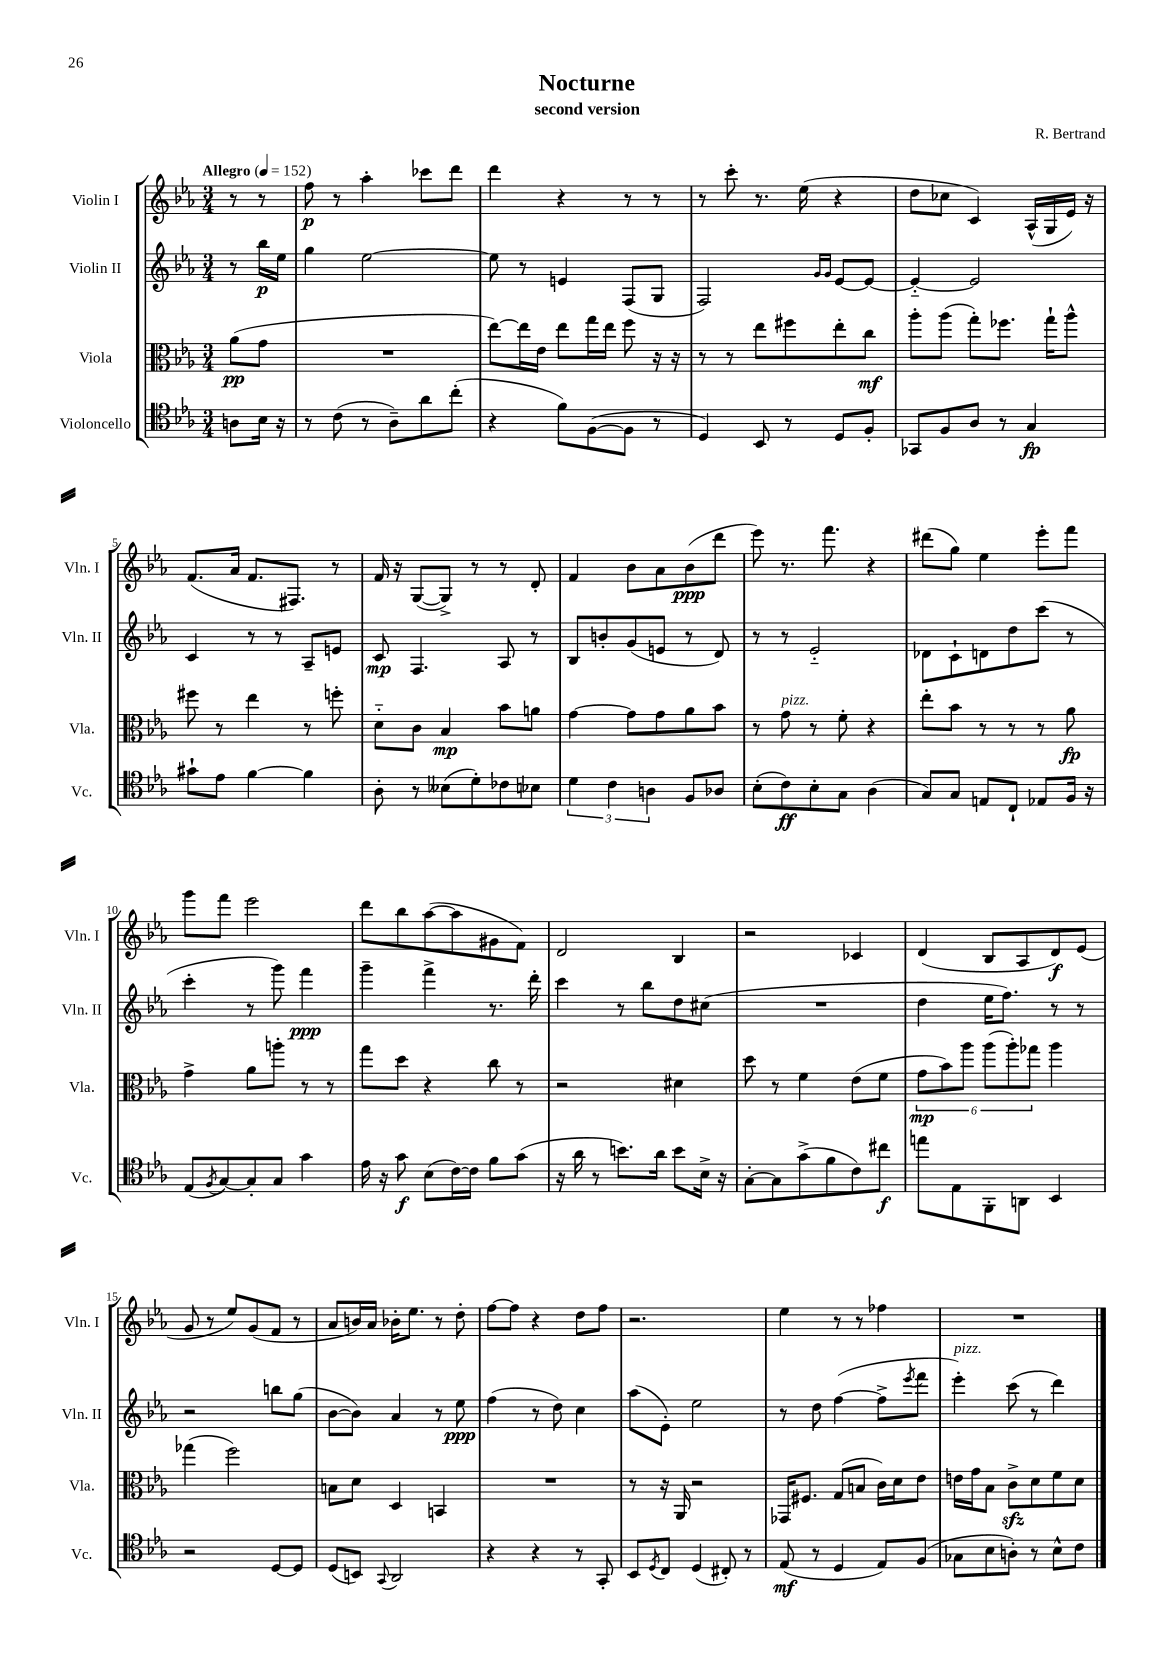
\header { title = "Nocturne" composer = "R. Bertrand" subtitle = "second version" }
<<
\new StaffGroup <<
\new Staff = "s0" \with { instrumentName = "Violin I" shortInstrumentName = "Vln. I" } {
    \clef treble \key ees \major \numericTimeSignature \time 3/4 \partial 4 \tempo "Allegro" 4 = 152
    r8 r8 |
    f''8\p r8 aes''4-. ces'''8 d'''8 |
    d'''4 r4 r8 r8 |
    r8 c'''8-. r8. ees''16( r4 |
    d''8 ces''8 c'4) aes16-^( g16 ees'16) r16 |
    f'8.( aes'16 f'8. fis8.) r8 |
    f'16 r16 g8~( g8->) r8 r8 d'8-. |
    f'4 bes'8 aes'8 bes'8\ppp( d'''8 |
    ees'''8) r8. f'''8. r4 |
    dis'''8( g''8) ees''4 ees'''8-. f'''8 |
    g'''8 f'''8 ees'''2 |
    d'''8 bes''8 aes''8~( aes''8 gis'8 f'8) |
    d'2 bes4 |
    r2 ces'4 |
    d'4( bes8 aes8 d'8\f) ees'8( |
    g'8 r8 ees''8) g'8( f'8 r8 |
    aes'8 b'16) aes'16 bes'16-. ees''8. r8 d''8-. |
    f''8~ f''8 r4 d''8 f''8 |
    r2. |
    ees''4 r8 r8 fes''4 |
    R2. \bar "|." |
}
\new Staff = "s1" \with { instrumentName = "Violin II" shortInstrumentName = "Vln. II" } {
    \clef treble \key ees \major \numericTimeSignature \time 3/4 \partial 4
    r8 bes''16\p ees''16 |
    g''4 ees''2~ |
    ees''8 r8 e'4 f8( g8 |
    f2) \grace { g'16 g'16 } ees'8~ ees'8~ |
    ees'4~-_ ees'2 |
    c'4 r8 r8 aes8-- e'8 |
    c'8\mp f4. aes8 r8 |
    bes8 b'8-. g'8( e'8 r8 d'8) |
    r8 r8 ees'2-_ |
    des'8 c'8-! d'8 d''8 c'''8( r8 |
    c'''4-. r8 g'''8) f'''4\ppp |
    g'''4-- f'''4-> r8. d'''16-. |
    c'''4 r8 bes''8 d''8 cis''8( |
    R2. |
    d''4 ees''16 f''8.) r8 r8 |
    r2 b''8 g''8( |
    bes'8~ bes'8) aes'4 r8 ees''8\ppp |
    f''4( r8 d''8) c''4 |
    aes''8( ees'8-.) ees''2 |
    r8 d''8 f''4~( f''8-> \acciaccatura { ees'''8 } f'''8 |
    ees'''4-.^\markup { \italic "pizz." }) c'''8( r8 d'''4) \bar "|." |
}
\new Staff = "s2" \with { instrumentName = "Viola" shortInstrumentName = "Vla." } {
    \clef alto \key ees \major \numericTimeSignature \time 3/4 \partial 4
    aes'8\pp( g'8 |
    R2. |
    ees''8~) ees''16 ees'16 ees''8 g''16 ees''16 f''8 r16 r16 |
    r8 r8 ees''8 fis''8 ees''8-. c''8\mf |
    aes''8-. aes''8( g''8-.) fes''8. g''16-! aes''8-^ |
    fis''8 r8 ees''4 r8 f''8-. |
    d'8-_ c'8 bes4\mp bes'8 a'8 |
    g'4~ g'8 g'8 aes'8 bes'8 |
    r8 g'8^\markup { \italic "pizz." } r8 f'8-. r4 |
    ees''8-. bes'8 r8 r8 r8 aes'8\fp |
    g'4-> aes'8 a''8-. r8 r8 |
    g''8 d''8 r4 c''8 r8 |
    r2 dis'4 |
    d''8 r8 f'4 ees'8( f'8 |
    \tuplet 6/4 { g'8\mp bes'8) aes''8 aes''8( aes''8-.) ges''8 } aes''4 |
    ges''4( f''2) |
    b8 d'8 d4 b,4 |
    R2. |
    r8 r16 aes,16 r2 |
    ges,16 fis8. g8( b8 c'16) d'16 ees'8 |
    e'16 g'16 bes8 c'8->\sfz d'8 f'8 d'8 \bar "|." |
}
\new Staff = "s3" \with { instrumentName = "Violoncello" shortInstrumentName = "Vc." } {
    \clef tenor \key ees \major \numericTimeSignature \time 3/4 \partial 4
    a8 bes16 r16 |
    r8 c'8( r8 aes8--) aes'8 c''8-.( |
    r4 f'8) f8~( f8 r8 |
    d4) bes,8 r8 d8 f8-. |
    ges,8 f8 aes8 r8 g4\fp |
    gis'8-! ees'8 f'4~ f'4 |
    aes8-. r8 beses8( d'8-.) ces'8 bes8 |
    \tuplet 3/2 { d'4 c'4 a4 } f8 aes8 |
    bes8-.( c'8\ff) bes8-. g8 aes4( |
    g8) g8 e8 c8-! ees8 f16 r16 |
    ees8( \acciaccatura { f8 } g8~) g8-. g8 g'4 |
    ees'16 r16 g'8\f bes8( c'16~) c'16 f'8 g'8( |
    r16 aes'16 r8 b'8.) aes'16 b'8 bes16-> r16 |
    g8~-. g8 g'8->( f'8 c'8) cis''8\f |
    e''8 ees8 f,8-. a,8 bes,4 |
    r2 d8~ d8 |
    d8( b,8) \appoggiatura { g,8 } aes,2 |
    r4 r4 r8 g,8-. |
    bes,8 \acciaccatura { d8 } c8 d4( cis8-.) r8 |
    ees8\mf( r8 d4 ees8) f8( |
    ges8 bes8 a8-.) r8 bes8-^ c'8 \bar "|." |
}
>>
>>
